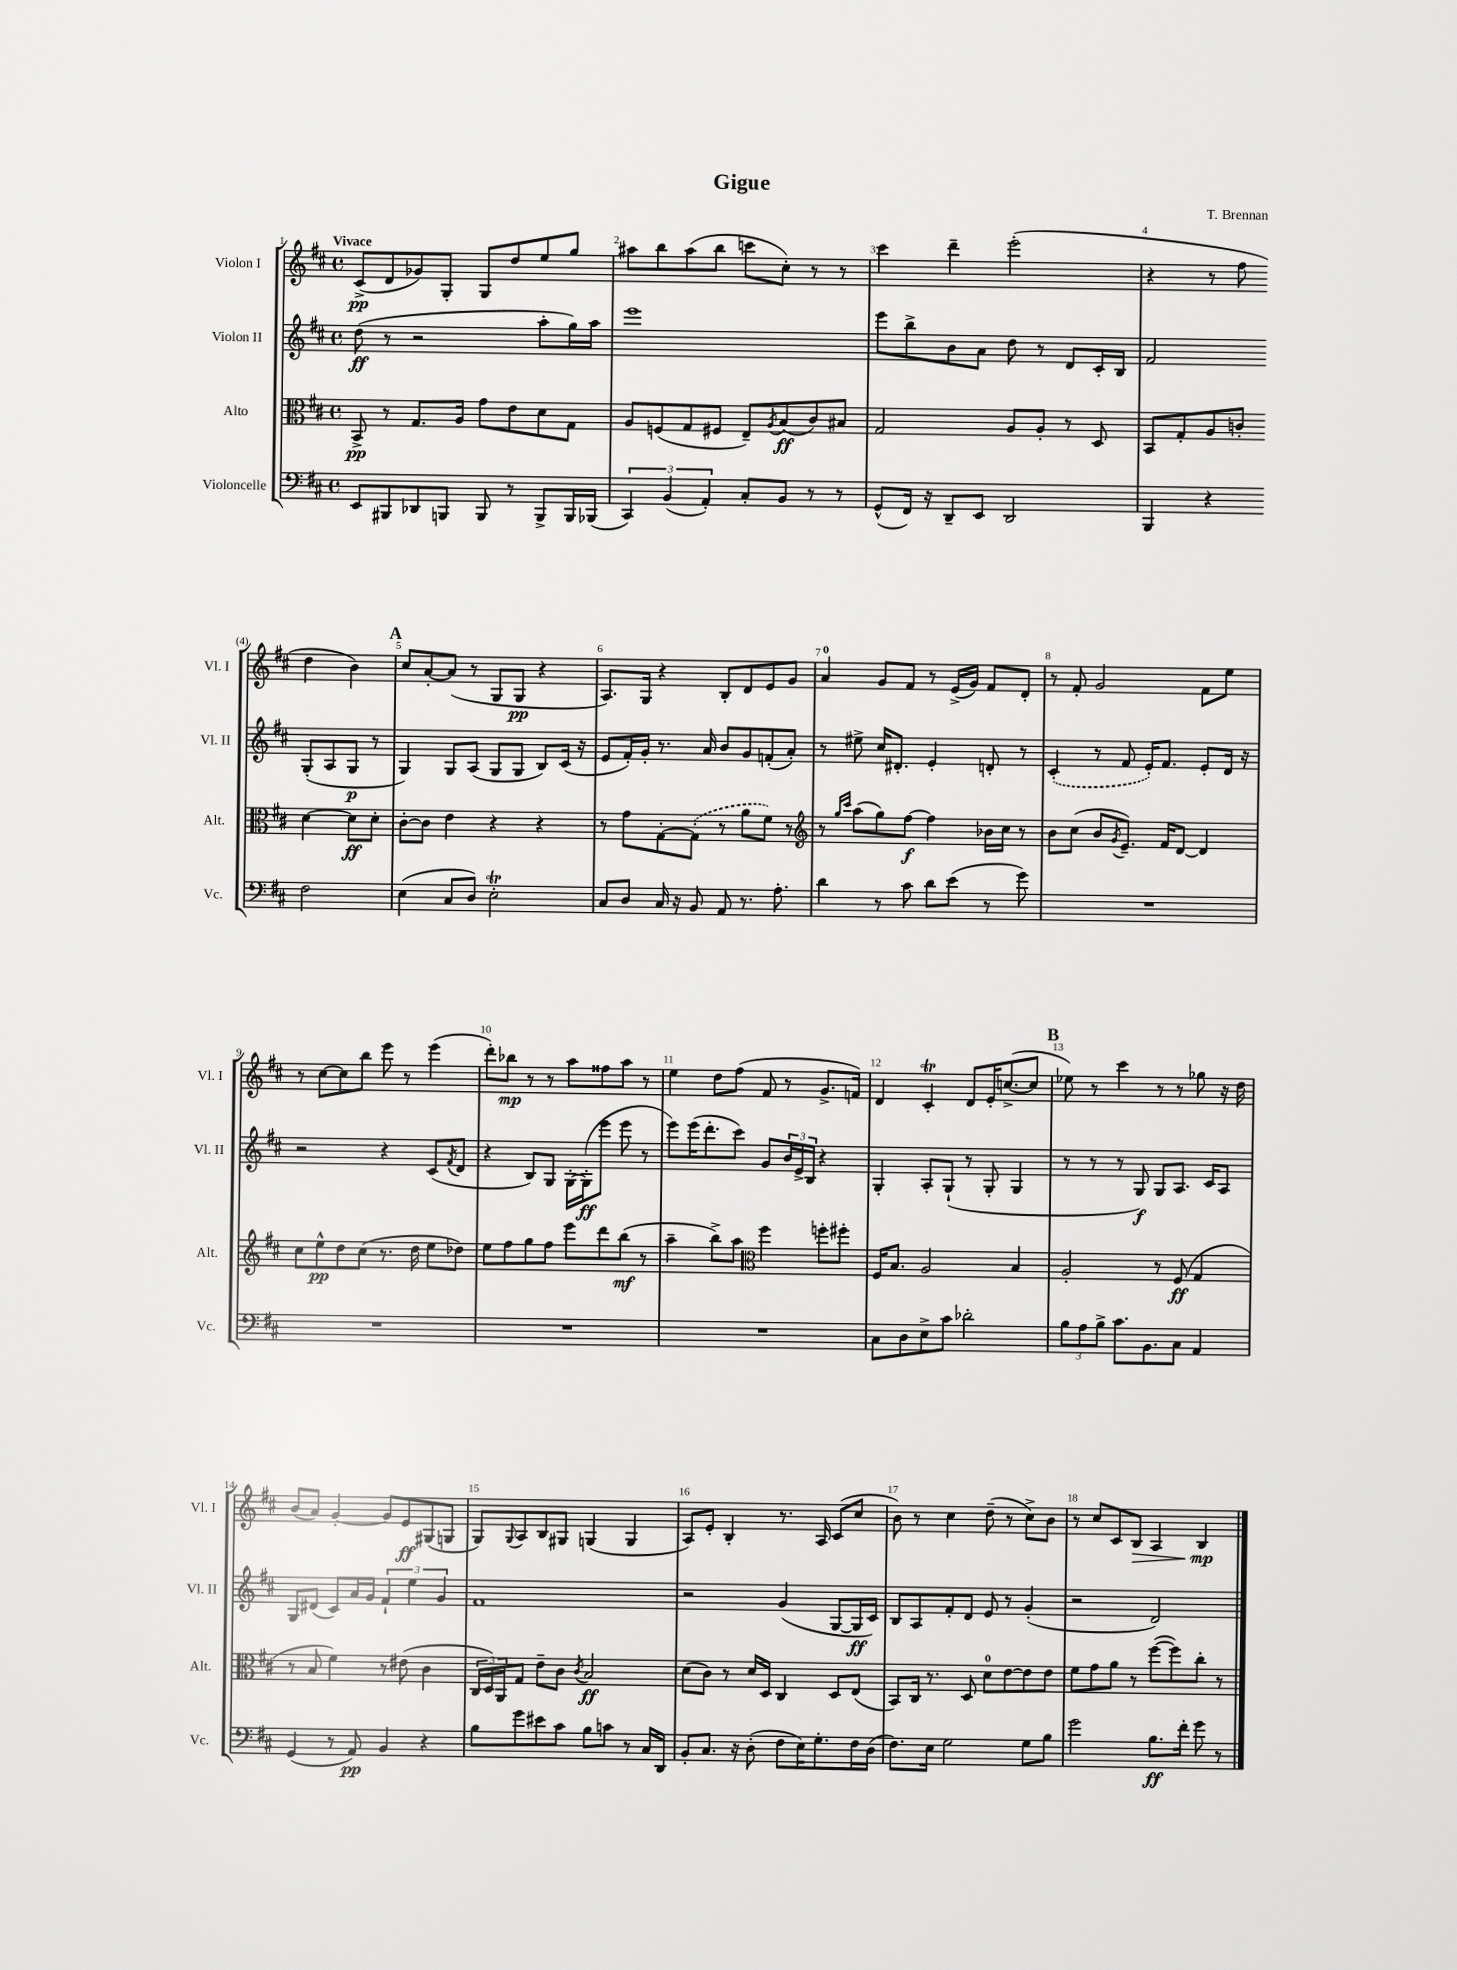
\header { title = "Gigue" composer = "T. Brennan" }
<<
\new StaffGroup <<
\new Staff = "s0" \with { instrumentName = "Violon I" shortInstrumentName = "Vl. I" } {
    \clef treble \key d \major \defaultTimeSignature \time 4/4 \tempo "Vivace"
    cis'8->\pp( d'8 ges'8) g8-. g8 d''8 e''8 g''8 |
    ais''8 b''8 ais''8( b''8 c'''8 cis''8-.) r8 r8 |
    cis'''4 d'''4-- e'''2-.( |
    r4 r8 fis''8 d''4 b'4) |
    \mark \markup { \bold "A" } cis''8 a'8~-. a'8( r8 g8 g8\pp r4 |
    a8.) g16 r4 b8-. d'8 e'8 g'8 |
    a'4-0 g'8 fis'8 r8 e'16->( g'16) fis'8 d'8-. |
    r8 fis'8-. g'2 fis'8 e''8 |
    r8 cis''8~ cis''8 b''8 e'''8 r8 e'''4( |
    d'''8-.) bes''8\mp r8 r8 a''8 fisis''8 a''8 r8 |
    e''4 d''8 fis''8( fis'8 r8 g'8.-> f'16) |
    d'4 cis'4-.\trill d'8 e'16-. c''8.~->( c''8 |
    \mark \markup { \bold "B" } ees''8) r8 cis'''4 r8 r8 ges''8 r16 d''16 |
    b'8( a'8) g'4~-. g'8 e'8\ff gis8( g8 |
    g8) \appoggiatura { g8 } a8 b8 gis8 g4( g4 |
    a8) e'8-. b4-. r8. a16 cis'8( cis''8 |
    b'8) r8 cis''4 d''8--( r8 cis''8->) b'8 |
    r8 cis''8 cis'8 b8\> a4 b4\mp\! \bar "|." |
}
\new Staff = "s1" \with { instrumentName = "Violon II" shortInstrumentName = "Vl. II" } {
    \clef treble \key d \major \defaultTimeSignature \time 4/4
    d''8\ff( r8 r2 a''8-. g''16) a''16 |
    e'''1 |
    e'''8 b''8-> b'8 a'8 d''8 r8 d'8 cis'16-. b16 |
    fis'2 g8-.( a8 g8\p r8 |
    \mark \markup { \bold "A" } g4) g8 a8( g8 g8 b8) cis'16( r16 |
    e'8 fis'16-.) g'16-. r8. a'16 b'8 g'8 f'8-.( a'8-.) |
    r8 eis''8-> cis''16 dis'8.-. e'4-. d'8-. r8 |
    \once \slurDashed cis'4-.( r8 fis'8 e'16-.) fis'8. e'8-. d'16 r16 |
    r2 r4 cis'8( \acciaccatura { fis'8 } d'8 |
    r4 b8) g8 g16~-. g16-.\ff( e'''8 e'''8 r8 |
    e'''8) e'''16( d'''8.-. cis'''8) g'8 \tuplet 3/2 { b'16 e'16-> b16 } r4 |
    g4-. a8-. g8-!( r8 g8-. g4 |
    \mark \markup { \bold "B" } r8 r8 r8 g8\f) g8 a8. cis'16 a8 |
    g8 dis'8( cis'8) a'16 g'16 \tuplet 3/2 { fis'4-! e''4 g'4 } |
    fis'1 |
    r2 g'4( g8~ g16\ff cis'16) |
    b8 a8 fis'8-. d'8 e'8 r8 g'4-.( |
    r2 d'2) \bar "|." |
}
\new Staff = "s2" \with { instrumentName = "Alto" shortInstrumentName = "Alt." } {
    \clef alto \key d \major \defaultTimeSignature \time 4/4
    b,8->\pp r8 g8. a16 g'8 e'8 d'8 g8 |
    a8 f8( g8 fis8 e8--) \acciaccatura { a8 } b8\ff( cis'8) bis8 |
    g2 a8 a8-. r8 d8 |
    b,8 g8-. a8 c'8-. d'4~ d'8\ff d'8-. |
    \mark \markup { \bold "A" } cis'8~-. cis'8 e'4 r4 r4 |
    r8 g'8 g8~-. \once \slurDashed g8-.( r8 a'8 fis'8) r8 |
    \clef treble r8 \grace { g''16 cis'''16 } a''8( g''8) fis''8~\f fis''4 bes'16 cis''16 r8 |
    b'8 cis''8( b'8 \acciaccatura { g'8 } e'8.--) fis'16 d'8~ d'4 |
    cis''8 e''8-^\pp d''8 cis''8( r8. d''16 e''8 des''8) |
    e''8 fis''8 g''8 fis''8 e'''8 d'''8 b''8\mf( r8 |
    a''4-- b''8->) a''8 \clef alto fis''4 f''8-. fis''8-. |
    fis16 b8. a2 b4 |
    \mark \markup { \bold "B" } a2-. r8 fis8\ff( g4 |
    r8 b8 fis'4) r8 eis'8( cis'4 |
    \tuplet 3/2 { cis16 d16) a,16 } g8 e'8-- cis'8 \acciaccatura { cis'8 } b2\ff |
    d'8( cis'8) r8 d'16 d16 cis4 d8 e8( |
    b,8) cis16 r8. d8 d'8-0 e'8~ e'8 e'8 |
    fis'8 g'8 a'8 r8 fis''8~( fis''8) cis''8-. r8 \bar "|." |
}
\new Staff = "s3" \with { instrumentName = "Violoncelle" shortInstrumentName = "Vc." } {
    \clef bass \key d \major \defaultTimeSignature \time 4/4
    e,8 bis,,8 des,8 b,,8 b,,8 r8 b,,8-> b,,16 bes,,16( |
    \tuplet 3/2 { cis,4) b,4( a,4-.) } cis8-. b,8 r8 r8 |
    g,8-^( fis,16) r16 d,8-- e,8 d,2 |
    b,,4 r4 fis2 |
    \mark \markup { \bold "A" } e4( cis8 d8) e2-.\trill |
    cis8 d8 cis16 r16 b,8 a,8 r8. a8.-. |
    d'4 r8 cis'8 d'8 e'8( r8 g'8) |
    R1 |
    R1 |
    R1 |
    R1 |
    cis8 d8 e8-> cis'8 des'2-. |
    \mark \markup { \bold "B" } \tuplet 3/2 { b8 a8 b8-> } cis'8. b,8. cis8 a,4 |
    g,4( r8 a,8\pp) b,4 r4 |
    b8 g'8 eis'8 cis'8 b8 c'8 r8 cis16 d,16 |
    b,8-. cis8. r16 d8-.( fis8 e16) g8.-. fis16 d16( |
    fis8.) e16 g2 g8 b8 |
    g'2 b8.\ff fis'16-. g'8 r8 \bar "|." |
}
>>
>>
\layout { \context { \Score \override BarNumber.break-visibility = ##(#f #t #t) barNumberVisibility = #all-bar-numbers-visible } }
